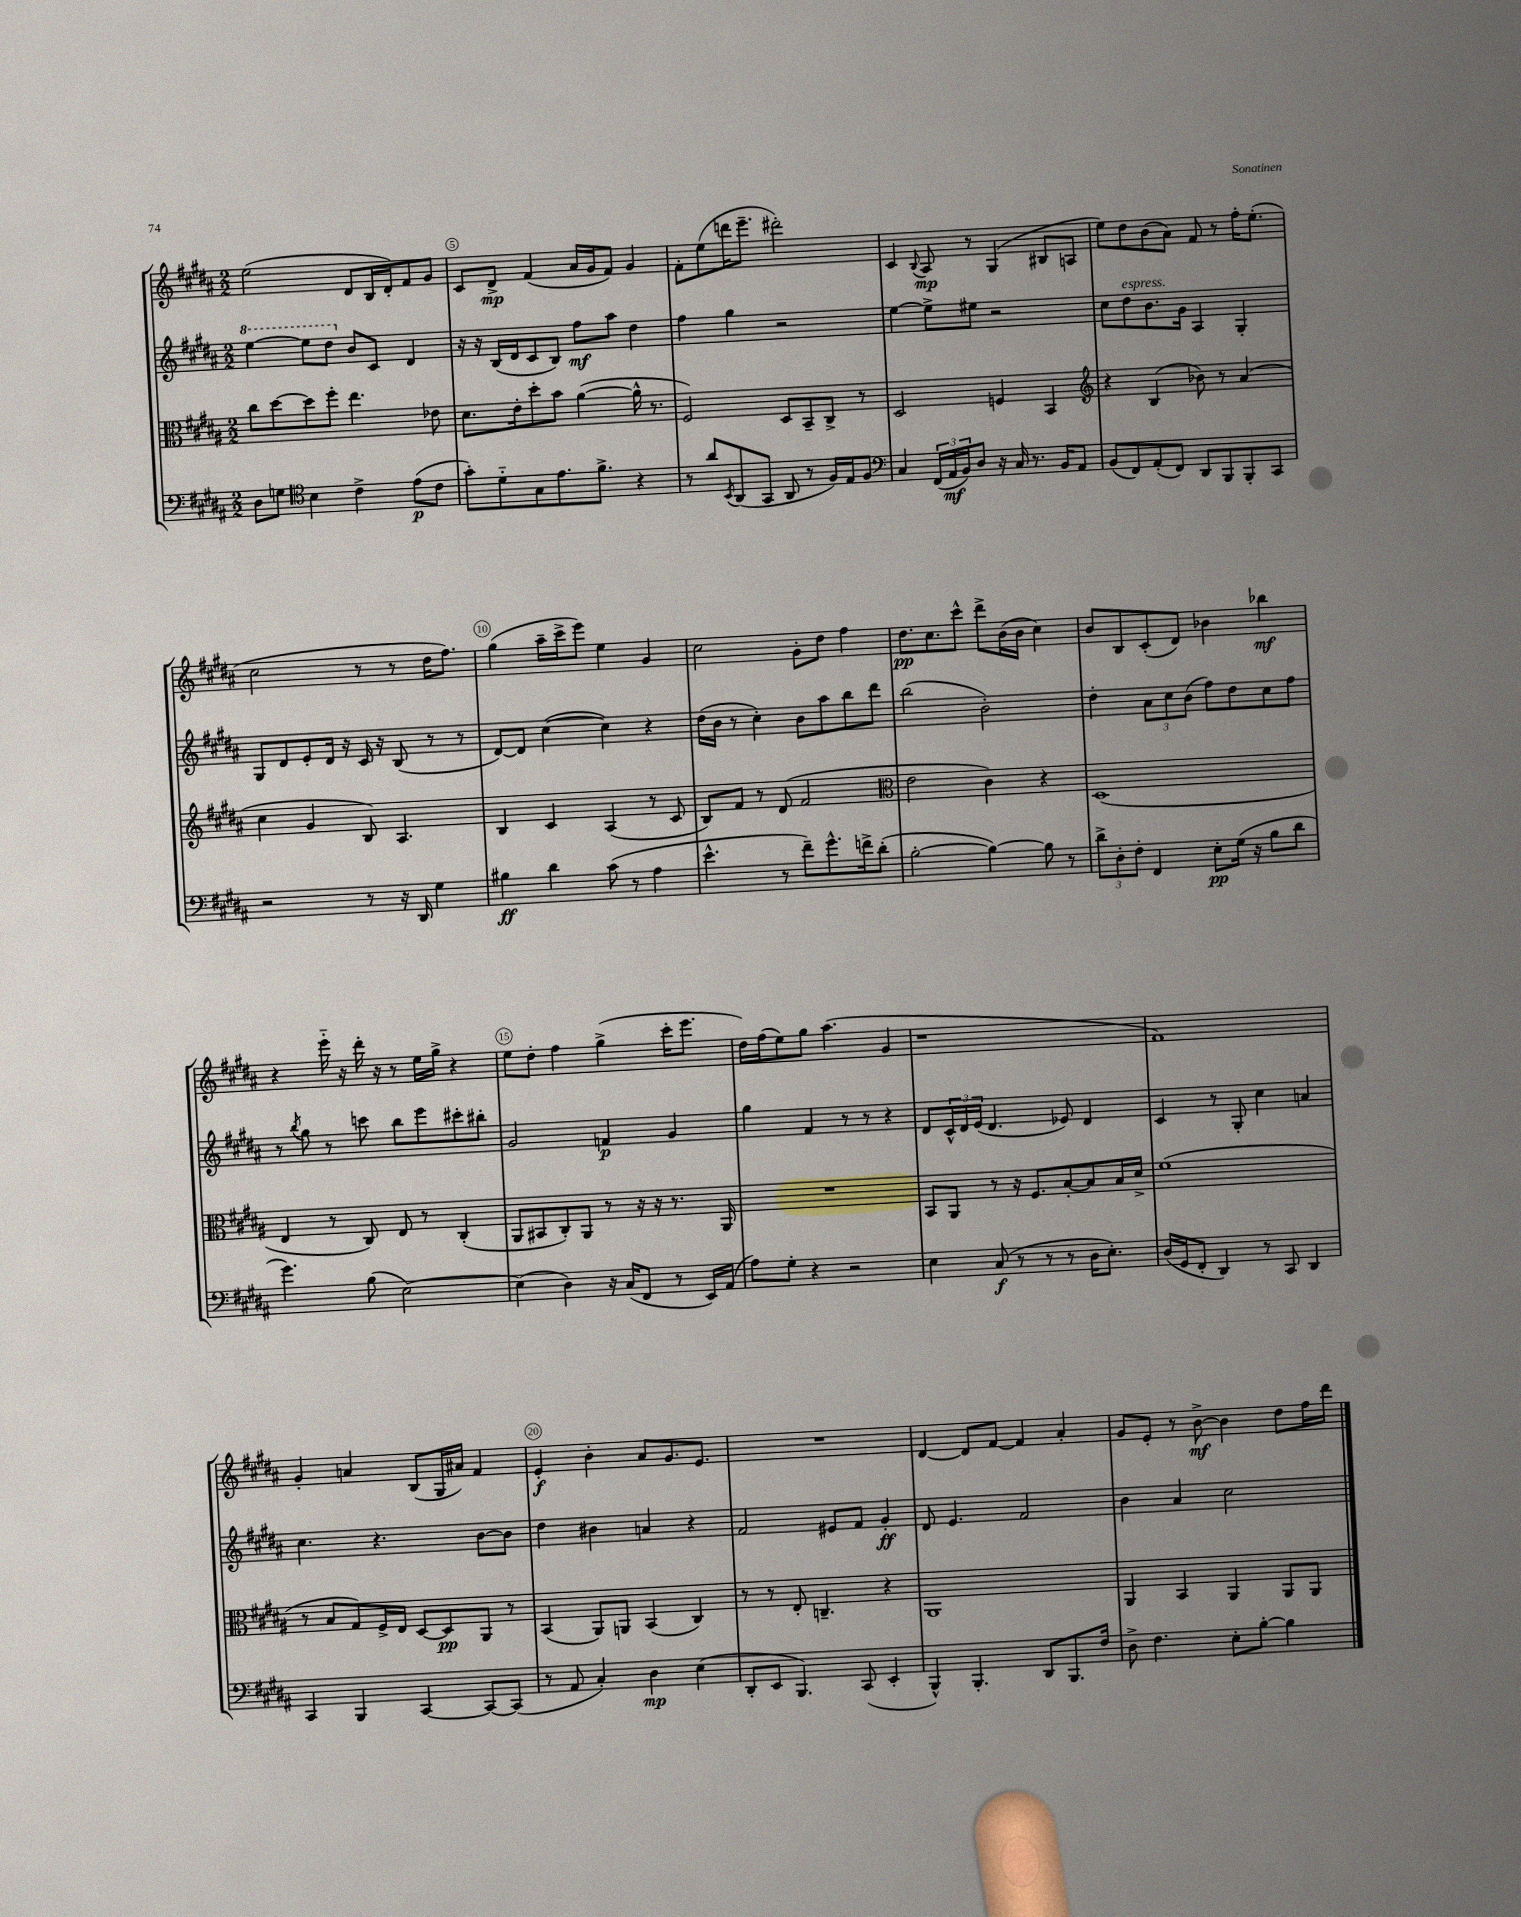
<<
\new StaffGroup <<
\new Staff = "s0" {
    \clef treble \key b \major \numericTimeSignature \time 2/2
    e''2( dis'8 b16 dis'16-.) fis'8 gis'8 |
    cis'8 dis'8->\mp fis'4( ais'16 gis'16 fis'8) gis'4 |
    fis'8-. e''8( d'''16 e'''8.-- dis'''2-.) |
    cis'4 \appoggiatura { b8 } ais8\mp r8 gis4( bis8 a8 |
    e''8) dis''8 b'8( ais'8) fis'8 r8 fis''16-. e''8.-.( |
    cis''2 r8 r8 dis''16 fis''8.) |
    gis''4( ais''16-- cis'''16-> e'''8) e''4 gis'4 |
    cis''2 gis'8-. dis''8 fis''4 |
    dis''8.\pp cis''8. cis'''8-^ dis'''8-> b'16( b'16 cis''4) |
    b'8 b8 cis'8-.( dis'8) bes'4 bes''4\mf |
    r4 e'''16-_ r16 dis'''16-. r16 r8 e''16 gis''16-> r4 |
    e''8 dis''8-. fis''4 gis''4->( cis'''16-. e'''8. |
    dis''16) fis''16( e''8) gis''8 ais''4.( gis'4 |
    r1 |
    fis'1) |
    gis'4-. a'4 b8( gis16 ais'16) fis'4 |
    e'4-.\f b'4-. ais'8 gis'8. e'8. |
    R1 |
    dis'4~ dis'8 fis'8~ fis'4 ais'4-. |
    gis'8 e'8-. r8 b'8~->\mf b'4 dis''8 fis''16 dis'''16 \bar "|." |
}
\new Staff = "s1" {
    \clef treble \key b \major \numericTimeSignature \time 2/2
    \ottava #1 e'''4~ e'''8 dis'''8 \ottava #0 b'8 cis'8 dis'4 |
    r16 r16 b16( dis'16 cis'8 b8) fis''8\mf ais''8 dis''4 |
    fis''4 gis''4 r2 |
    e''4~ e''8-> eis''8 r2 |
    cis''8 dis''8^\markup { \italic "espress." } b'8. gis'16 ais4 gis4-. |
    gis8 dis'8 e'8-. dis'16 r16 cis'16 r16 b8( r8 r8 |
    dis'8~) dis'8 cis''4~( cis''4) r4 |
    dis''16( b'16 r8 cis''4-.) b'8 ais''8 b''8 dis'''8 |
    b''2( b'2-.) |
    dis''4-. \tuplet 3/2 { ais'8 cis''8 b'8( } fis''8) dis''8 cis''8 fis''8 |
    r8 \acciaccatura { b''8 } gis''8 r8 c'''8 b''8 e'''8 cis'''8-. bis''8-. |
    gis'2 f'4\p gis'4 |
    gis''4 fis'4 r8 r8 r4 |
    dis'8 \tuplet 3/2 { cis'16-^ dis'16 e'16( } dis'4. ees'8) dis'4 |
    cis'4 r8 gis8-. cis''4 a'4 |
    cis''4. r4. b'8~ b'8 |
    dis''4 bis'4 a'4 r4 |
    fis'2 eis'8 fis'8 gis'4-.\ff |
    dis'8 e'4. fis'2 |
    b'4 ais'4 cis''2 \bar "|." |
}
\new Staff = "s2" {
    \clef alto \key b \major \numericTimeSignature \time 2/2
    cis''8 dis''8~ dis''8 fis''8-. e''4. ees'8 |
    dis'8. e'16-. dis''8-. b'8 ais'4~( ais'16-^ r8. |
    fis2) dis8 b,8-- cis8-> r8 |
    dis2 f4 b,4 |
    \clef treble r4 b4( bes'8) r8 ais'4( |
    cis''4 gis'4 b8) ais4. |
    b4 cis'4 ais4( r8 cis'8 |
    b8) fis'8 r8 dis'8( fis'2 |
    \clef alto e'2 cis'4) r4 |
    dis1( |
    e4 r8 cis8) e8 r8 cis4-.( |
    ais,8 bis,8 cis8-.) ais,8 r8 r16 r16 r8. ais,16 |
    R1 |
    b,8 ais,8 r8 r16 fis8. b8~-. b8 b16 dis'16-> |
    fis'1( |
    r8 b8 gis8) fis16-> e16 dis8~ dis8\pp ais,8 r8 |
    b,4( ais,8) a,8 b,4( cis4) |
    r8 r8 e8-. c4.-- r4 |
    ais,1 |
    ais,4 b,4 ais,4 ais,8 ais,8 \bar "|." |
}
\new Staff = "s3" {
    \clef bass \key b \major \numericTimeSignature \time 2/2
    dis8 g8 \clef tenor b4 cis'4-> e'8\p( cis'8 |
    gis'8-.) dis'8-_ gis8 e'8. fis'8.-> r4 |
    r8 ais'8 \acciaccatura { b,8 } ais,8( gis,8 ais,8 r8 fis16) e16 fis8 |
    \clef bass cis4 \tuplet 3/2 { fis,16( ais,16\mf b,16) } dis8 r16 cis16 r8. b,16 ais,8 |
    b,8( fis,8) ais,8-.( fis,8) dis,8 b,,8 b,,8-. cis,8 |
    r2 r8 r16 dis,16 gis4 |
    bis4\ff dis'4 cis'8( r8 ais4 |
    e'4.-^ r8 fis'8--) gis'8.-^ f'16-> dis'8-.( |
    b2~-. b4~) b8 r8 |
    \tuplet 3/2 { dis'8-> dis8-. fis8-. } fis,4 e8-.\pp gis16( r16 b8 dis'8 |
    gis'4.) b8( e2~) |
    e4( dis4) r16 cis16( fis,8 r8 e,16) ais,16( |
    ais8) gis8-. r4 r2 |
    e4 cis8\f( r8 r8 r8 dis16 e8.-.) |
    dis16( gis,16 fis,8-. dis,4) r8 cis,8 dis,4 |
    cis,4 b,,4 cis,4~ cis,8~ cis,8( |
    r8 ais,8 cis4-.) dis4\mp e4( |
    dis,8-. e,8 b,,4.) cis,8( e,4-. |
    b,,4-^) b,,4.-. dis,8 b,,8. fis16 |
    dis8-> fis4. e8-. b8~-. b4 \bar "|." |
}
>>
>>
\layout { \context { \Score currentBarNumber = #4 \override BarNumber.break-visibility = ##(#f #t #t) barNumberVisibility = #(every-nth-bar-number-visible 5) \override BarNumber.stencil = #(make-stencil-circler 0.1 0.3 ly:text-interface::print) } }
